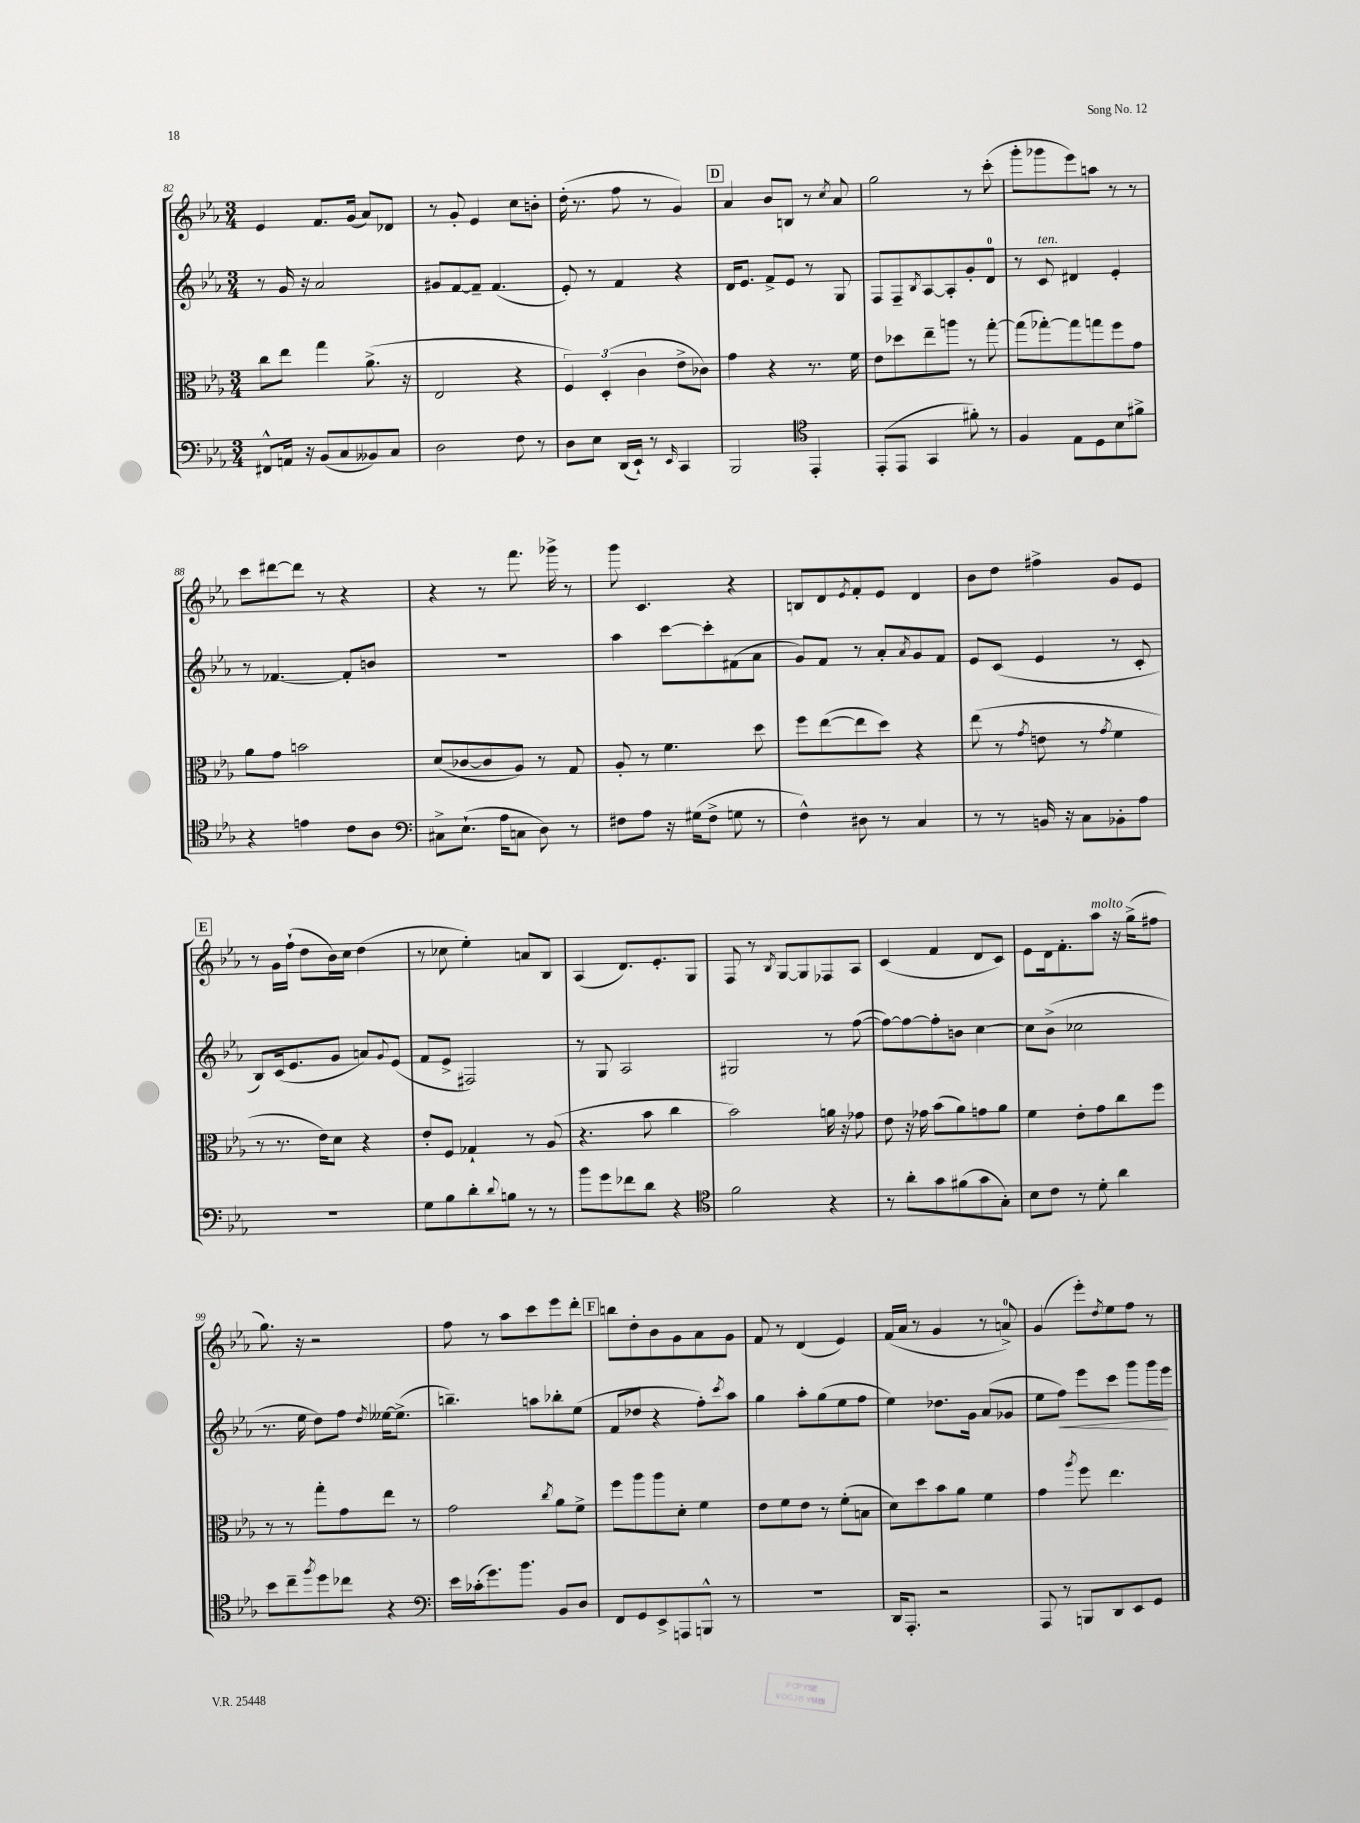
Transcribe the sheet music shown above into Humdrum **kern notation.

**kern	**kern	**kern	**dynam	**kern
*part4	*part3	*part2	*part2	*part1
*staff4	*staff3	*staff2	*staff2	*staff1
*clefF4	*clefC3	*clefG2	*	*clefG2
*k[b-e-a-]	*k[b-e-a-]	*k[b-e-a-]	*	*k[b-e-a-]
*M3/4	*M3/4	*M3/4	*	*M3/4
=82	=82	=82	=82	=82
8FF#X^^/L	8cc\L	8r	.	4e-/
16AAn/Jk	8ee-\J	16g/	.	.
16r	.	16r	.	.
(8BB-/L	4gg\	2a-/	.	8.f/L
8C/	.	.	.	.
.	.	.	.	(16g/Jk
8BB--X/)	(8.a-^\	.	.	8a-/L)
8C/J	.	.	.	8d-X/J
.	16r	.	.	.
=83	=83	=83	=83	=83
2D\	2E-/	8g#X/L	.	8r
.	.	[8f/	.	8g'/
.	.	8f~/J]	.	4e-/
.	.	(4.f/	.	.
8F\	4r	.	.	8cc\L
8r	.	.	.	8bn'\J
=84	=84	=84	=84	=84
8D\L	6F/)	8e-'/)	.	(16dd'\
.	.	.	.	8.r
8E-\J	.	8r	.	.
.	(6D'/	.	.	.
(16DD/LL	.	4f/	.	8ff\
16EE-`/JJ)	.	.	.	.
.	6c\	.	.	.
8r	.	.	.	8r
16qqEE-/	.	.	.	.
4CC/	8e-^\L	4r	.	4g/)
.	8c-X\J)	.	.	.
!!LO:REH:place=s1:t=D
=85	=85	=85	=85	=85
2BBB-/	4g\	16d/KL	.	4a-/
.	.	8.e-/J	.	.
.	4r	8f^/L	.	8b-/L
.	.	8e-/J	.	8Bn/J
*clefC4	*	*	*	*
4EE-'/	8.r	8r	.	8r
.	.	.	.	8qcc/
.	.	8G/	.	8a-/
.	16f\	.	.	.
=86	=86	=86	=86	=86
(8EE-'/L	8e-\L	8F/L	.	2gg\
8EE-/J	8dd-X\	8F~/	.	.
.	.	8qB-/	.	.
4GG/	8ee-~\	[8A-/	.	.
.	8aan\J	8A-'/]	.	.
8f#X'\)	8r	8g'/	.	8r
8r	[8gg'\	8d/J	.	(8ccc'\
=87	=87	=87	=87	=87
4F/	(8gg\L]	8r	.	8ggg'\L
!	!	!LO:TX:a:i:t=ten.	!	!
.	[8gg-X'\)	8c/	.	8ggg-X\
8E-\L	8gg-\]	4d#X/	.	8eee-\)
8D\	8ggn\	.	.	8aan\J
8B-\	8ff\	4e-'/	.	8r
8f#X^\J	8g\J	.	.	8r
!!LO:LB:g=z
=88	=88	=88	=88	=88
4r	8a-\L	8r	.	8ccc\L
.	8g\J	[4.f-X/	.	[8ddd#X\
4en\	2bn\	.	.	8ddd#\J]
.	.	.	.	8r
8c\L	.	8f-'/L]	.	4r
8A-\J	.	8bn/J	.	.
=89	=89	=89	=89	=89
*clefF4	*	*	*	*
8C#X^\L	(8d/L	2.r	.	4r
(8.E-`\J	[8c-X/	.	.	.
.	8c-/]	.	.	8r
16A-\KL	.	.	.	.
8Cn\J	8A-/J)	.	.	8.fff\
8D\)	8r	.	.	.
.	.	.	.	16ggg-X^\
8r	8G/	.	.	8r
=90	=90	=90	=90	=90
8F#X\L	8A-'/	4aa-\	.	8ggg\
8A-\J	8r	.	.	4.c/
16r	4.f\	[8ccc\L	.	.
(16G#X\KL	.	.	.	.
8F#^\J	.	8ccc'\]	.	.
8Gn\	.	(8f#X\	.	4r
8r	8dd\	8a-\J	.	.
=91	=91	=91	=91	=91
4F^^\)	8ff\L	8g/L)	.	8Bn/L
.	([8ee-\	8f/J	.	8d/
.	.	.	.	8qe-/
8D#X\	8ee-\]	8r	.	8f'/
8r	8dd\J)	8a-'/L	.	8e-/J
.	.	8qa-/	.	.
4C/	4r	8g/	.	4d/
.	.	8f/J	.	.
=92	=92	=92	=92	=92
8r	(8ee-\	8e-/L	.	8b-\L
8r	8r	(8c/J	.	8dd\J
.	8qg/	.	.	.
16BBn/	8en\	4e-/	.	4ff#X^\
16r	.	.	.	.
8C\L	8r	.	.	.
.	8qg/	.	.	.
8BB-X'\	4f\	8r	.	8g/L
8A-\J	.	8c'/	.	8e-/J
!!LO:LB:g=z
!!LO:REH:place=s1:t=E
=93	=93	=93	=93	=93
2.r	8r	8B-/L)	.	8r
.	8.r	(16c/k	.	16g\LL
.	.	8.e-/	.	(16ff`\JJ
.	.	.	.	8dd\L
.	16e-\KL)	.	.	.
.	8d\J	8g/J	.	16b-\L)
.	.	.	.	16cc\JJ
.	4r	8an/L)	.	(4dd\
.	.	8qqg/	.	.
.	.	(8e-/J	.	.
=94	=94	=94	=94	=94
8G\L	8e-'/L	8f/L	.	8r
8B-\	8F/J	8e-^/J	.	8cc-X\
8d'\	4G-X`/	2F#X/)	.	4ee-'\)
8qqd/	.	.	.	.
8Bn\J	.	.	.	.
8r	8r	.	.	8an/L
8r	(8A-/	.	.	8B-/J
=95	=95	=95	=95	=95
8b-\L	4.r	8r	.	(4A-/
8g\	.	8G/	.	.
8f-X\	.	2A-/	.	8.d/L)
8d\J	8b-\	.	.	.
.	.	.	.	8.e-'/
4r	4cc\	.	.	.
.	.	.	.	8G/J
=96	=96	=96	=96	=96
*clefC4	*	*	*	*
2f\	2b-\)	2G#X/	.	8F/
.	.	.	.	8r
.	.	.	.	8qB-/
.	.	.	.	[8G/L
.	.	.	.	8G/]
4r	16an\	8r	.	8F-X/
.	16r	.	.	.
.	8g-X\	([8ff\	.	8A-/J
=97	=97	=97	=97	=97
8r	8e-\	8ff\L_)	.	(4c/
8a-'\L	16r	8ff\_	.	.
.	16g-X\	.	.	.
8g\	(8b-\L	8ff'\]	.	4f/
(8f#X\	8a-\)	8bn\J	.	.
8g\	8gn\	[4cc\	.	8d/L
8G'\J)	8a-\J	.	.	8c/J)
=98	=98	=98	=98	=98
8B-\L	4f\	8cc\L]	.	8e-\L
8c\J	.	(8b-^\J	.	16d\k
.	.	.	.	8.f'\
8r	8e-'\L	2cc-X\	.	.
!	!	!	!	!LO:TX:a:i:t=molto
8d'\	8g\	.	.	8aa-\J
4a-\	8cc\	.	.	16r
.	.	.	.	(16gg^\KL
.	8ff\J	.	.	8ff#X\J
!!LO:LB:g=z
=99	=99	=99	=99	=99
8b-\L	8r	8.r	.	8.gg\)
8cc~\	8r	.	.	.
.	.	16ee-\	.	16r
8qff/	.	.	.	.
8dd\	8gg'\L	8dd\L)	.	2r
8cc-X\J	8g\	8ff\J	.	.
.	.	8qdd/	.	.
4r	8ee-\J	[16ee--X\KL	.	.
.	.	(8.ee--^\J]	.	.
.	8r	.	.	.
=100	=100	=100	=100	=100
*clefF4	*	*	*	*
16e-\LL	2g\	4.bbn~\)	.	8ff\
(16c-X'\J	.	.	.	.
8.g\)	.	.	.	8r
.	.	.	.	8aa-\L
8.b-\J	.	.	.	.
.	.	8aan\L	.	8ccc\
.	8qcc/	.	.	.
8BB-/L	8a-\L	8bb-X'\	.	8eee-\
8D/J	8f^\J	(8ee-\J	.	8ddd'\J
!!LO:REH:place=s1:t=F
=101	=101	=101	=101	=101
8FF/L	8ff\L	8f/L	.	8bbn\L
8GG/	8aa-\	8dd-X/J	.	8dd'\
8EE-^/	8aa-\	4r	.	8b-\
8AAAn/	8d'\J	.	.	8g\
8BBBn^^/J	4f\	8ff'\L)	.	8a-\
.	.	8qccc/	.	.
8r	.	8aa-\J	.	8g\J
=102	=102	=102	=102	=102
2.r	8e-\L	4gg\	.	8f/
.	8f\	.	.	8r
.	8e-\J	8aa-'\L	.	(4d/
.	8r	(8gg\	.	.
.	(8f'\L	8ee-\	.	4e-/)
.	8Bn\J	8ff\J	.	.
=103	=103	=103	=103	=103
16DD/KL	8d\L)	4ee-\)	.	(16f/LL
8.AAA-'/J	.	.	.	16a-/JJ
.	8dd\	.	.	8r
2r	8b-\	8.dd-X\L	.	4g/
.	8a-\J	.	.	.
.	.	16g\Jk	.	.
.	4f\	(8a-/L	.	8r
.	.	8g-X/J	.	8an^/)
=104	=104	=104	=104	=104
8AAA-/	4g\	8ee-\L	.	(4g/
!	!	!	!LO:HP:b	!
8r	.	8ff\J)	<	.
.	8qaa-/	.	.	.
8BBBn/L	8ff\	8eee-\L	.	8eee-'\L)
.	.	.	.	8qdd/
8DD/	4.ee-\	8ccc\J	.	8ee-\
8EE-/	.	8ggg\L	.	8ff\J
8GG/J	.	16ggg\L	.	8r
.	.	16eee-\JJ	.	.
.	.	.	[	.
==	==	==	==	==
*-	*-	*-	*-	*-
